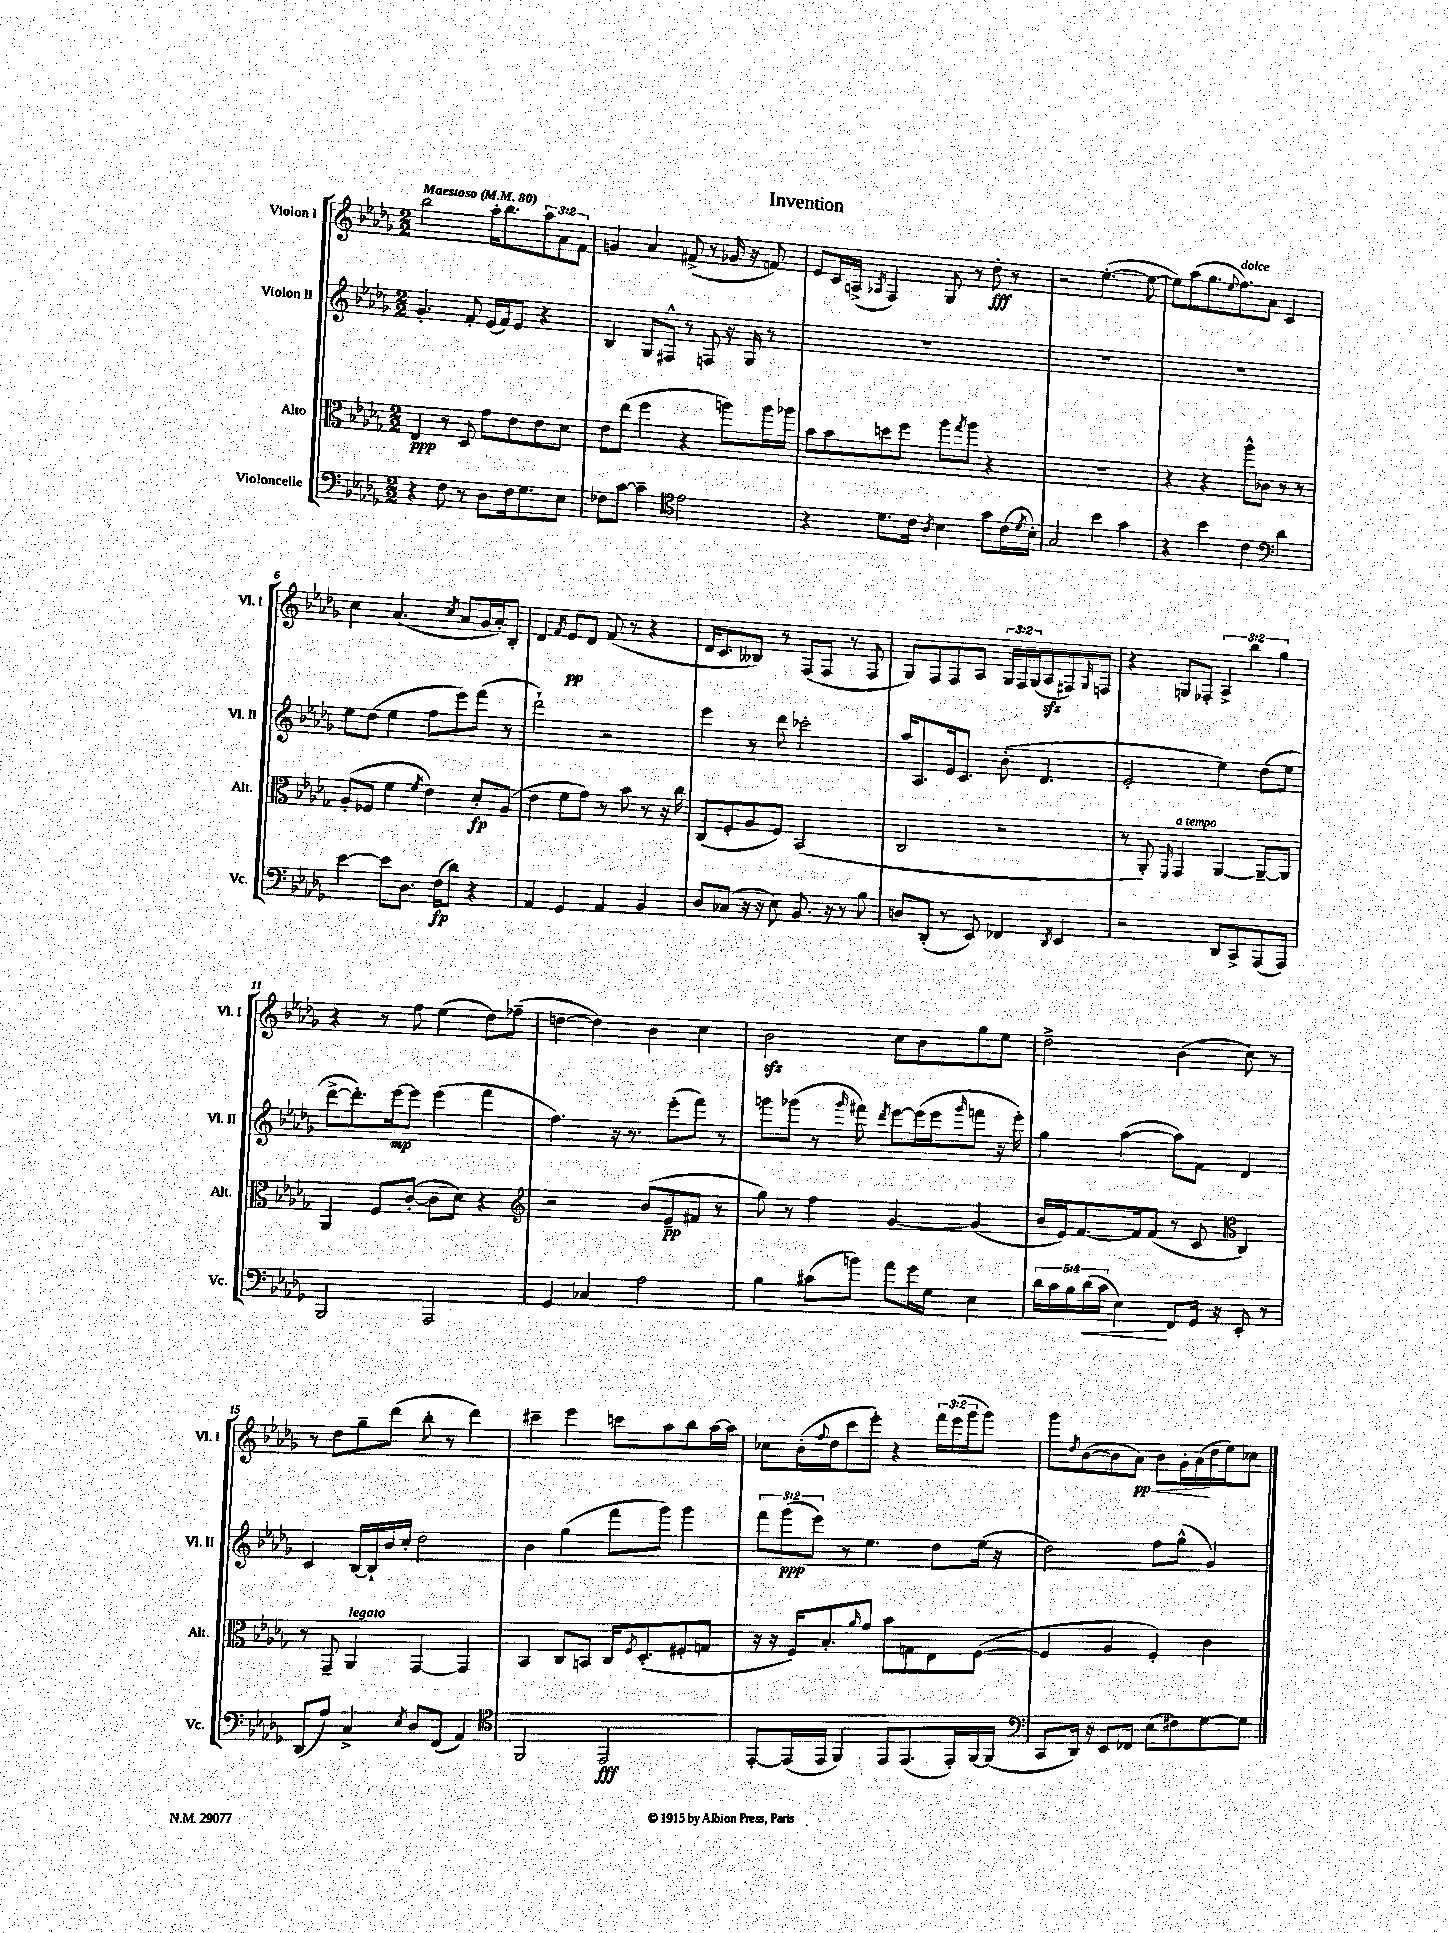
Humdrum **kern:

**kern	**kern	**kern	**kern
*staff4	*staff3	*staff2	*staff1
*clefF4	*clefC3	*clefG2	*clefG2
*k[b-e-a-d-g-]	*k[b-e-a-d-g-]	*k[b-e-a-d-g-]	*k[b-e-a-d-g-]
*M2/2	*M2/2	*M2/2	*M2/2
*MM80	*MM80	*MM80	*MM80
4r	4E-	4.g-'	2bb-
8F	8r	.	.
8r	8D-	8f'	.
8D-	8g-	(16e-	16aa-'
.	.	16f)	8.bb-
16F	8e-	8e-	.
8.G-	.	.	.
.	8e-	4r	12aa-
.	.	.	12a-
8E-	8d-	.	.
.	.	.	12f
=	=	=	=
8F-	8e-	4B-	4g
[8c	(8ee-	.	.
4c~]	4ff	8G-	4a-
.	.	8F#^^	.
*clefC4	*	*	*
2e-	4r	8r	(8f#^
.	.	8F	8r
.	8aa)	16r	16g-
.	.	16G-	16r
.	16aa	8r	8f)
.	16aa-	.	.
=	=	=	=
4r	8b-	1r	8e-
.	8b-	.	16c
.	.	.	(16A^
.	.	.	8qA-
8.d-	8dd	.	4F)
.	8ff	.	.
16c	.	.	.
8qA-	.	.	.
4B-	8aa-	.	8G-
.	8qgg-	.	.
.	8aa-	.	8r
8g-	4r	.	8dd-'
(16c	.	.	8r
8qd-	.	.	.
16B-')	.	.	.
=	=	=	=
2G-	1r	1r	2r
4b-	.	.	([4.ee-'
4g-	.	.	.
.	.	.	8ee-_
=	=	=	=
4r	4r	1r	8ee-])
.	.	.	(8aa-
4b-	4r	.	8.gg-
.	.	.	8qqee-
.	.	.	8.ff)
4c	8aa-^^	.	.
.	8c-	.	8a-
*clefF4	*	*	*
4d-	8r	.	4c
.	8r	.	.
=	=	=	=
[4e-	(8A-'	8ee-	4cc
.	8F-	(8dd-	.
8e-]	4f	4ee-	(4.a-
8.D-	.	.	.
.	8qf	.	.
.	4e-)	8ff	.
(16F	.	.	.
.	.	.	8qcc
8d-)	.	8eee-)	8a-
4r	8d-'	(8fff	16g-
.	.	.	16a-')
.	(8A-	8r	8B-'
=	=	=	=
4AA-	4e-	2ddd-`)	4d-
.	.	.	8qf
4GG-	8f	.	8e-
.	8g-)	.	8d-
4AA-	8r	2r	(8f
.	8b-	.	8r
4BB-	8r	.	4r
.	16r	.	.
.	16cc	.	.
=	=	=	=
8D-	(8C	4eee-	16d-
.	.	.	8.c
(8C-	8F'	.	.
16r	8A-	8r	8B--)
16r	.	.	.
8E-)	8F)	8ddd-	8r
8.BB-	(2BB-	2ccc-'	(8F
.	.	.	8F
16r	.	.	.
8r	.	.	8r
8B-	.	.	8F
=	=	=	=
8D	2C	16aa-	8G-)
.	.	8.A-	.
(8DD-'	.	.	8F
8r	.	16e-	8F
.	.	8.c	.
8EE-)	.	.	8A-
4FF-	2r	(8b-'	24G-
.	.	.	24F
.	.	.	(24G-
.	.	4.d-	8A-
8qDD-	.	.	.
4EE-	.	.	8F#)
.	.	.	16qqG-
.	.	.	8F
=	=	=	=
2r	8r	2e-'	4r
.	8AA-')	.	.
.	16qqFF	.	.
.	4GG-	.	8G
.	.	.	8F-'
8DD-	[4AA-	4ee-)	6A-^
8CC^	.	.	.
.	.	.	6bb-
(8AAA-	8AA-~_	(8dd-	.
.	.	.	6gg-
8AAA-)	8AA-]	8ee-	.
=	=	=	=
2BBB-	4AA-	[8ddd-^	4r
.	.	8.ddd-'])	.
.	8F	.	8r
.	.	[16eee-	.
.	([8c'	8eee-]	8ff
2AAA-	8c]	(4eee-	(4ee-
.	8d-)	.	.
.	4r	4fff	8dd-)
.	.	.	(8ff-~
=	=	=	=
*	*clefG2	*	*
4GG-	2r	4.ff)	[4dd
4C-	.	.	4dd])
.	.	16r	.
.	.	8.r	.
2A-	(8b-	.	4b-
.	8e-~	(8eee-'	.
.	8f#	8fff)	4cc
.	8r	8r	.
=	=	=	=
4B-	8gg-)	8ggg	2b-
.	8r	(8ggg-	.
(8c#	4ff	8r	.
.	.	16qqggg-	.
8b)	.	8fff#)	.
.	.	8qddd-	.
8a-	[4g-	[8eee-	8cc
16g-	.	(16eee-]	8b-
16G-	.	16eee-	.
.	.	16qqggg-	.
4E-	(4g-]	8fff	8gg-
.	.	16r	8ee-
.	.	16eee-')	.
=	=	=	=
20d-	16b-	4gg-	2dd-^
20c	.	.	.
.	16e-)	.	.
20B-	.	.	.
.	[8.f	.	.
(20d-	.	.	.
20c	.	.	.
4E-)	.	([4aa-	.
.	16f]	.	.
.	(8f	.	.
8FF	8r	8aa-])	(4b-
16GG-	8c	8f	.
16r	.	.	.
*	*clefC3	*	*
8EE-'	4C)	4d-	8cc)
8r	.	.	8r
=	=	=	=
(8DD-	8r	4c	8r
8A-)	8GG-~	.	8dd-
4C^	4AA-	[16B-	8gg-~
.	.	16B-`]	.
.	.	16b-	(8ddd-
.	.	16cc'	.
8qE-	.	.	.
8D-	[4GG-	2dd-	8bb-'
(8FF	.	.	8r
4AA-)	4GG-]	.	4ddd-)
=	=	=	=
*clefC4	*	*	*
2FF	4BB-	4b-	4ccc#~
.	8C	(4gg-	4eee-
.	8BB	.	.
2EE-	16C	8fff	8ccc
.	8qF	.	.
.	(8.D-'	.	.
.	.	8ggg-)	8aa-
.	8F#'	4ggg-	8bb-
.	8G	.	[16aa-
.	.	.	16aa-]
=	=	=	=
[8EE-'	16r	12fff	8cc-
.	16r	.	.
.	.	(12ggg-	.
(16EE-]	16F)	.	(16b-'
.	.	12eee-)	.
.	.	.	8qqff
16EE-	8.B-'	.	16dd-
4FF)	.	8r	8ccc
.	16qqa-	.	.
.	8g-	4.ee-	8eee-')
8EE-	8b-	.	4r
(8.EE-	8G	.	.
.	8E-	8dd-	24fff
.	.	.	(24eee-
16EE-')	.	.	.
.	.	.	24ggg-
[16FF	([8F	(16ee-	8ggg-)
(16FF]	.	16r	.
=	=	=	=
*clefF4	*	*	*
8CC	4F]	2dd-)	8ggg-
.	.	.	8qdd-
16DD-)	.	.	([8b-
16r	.	.	.
8EE-	4A-	.	8b-]
8FF-	.	.	8a-)
(8E-	4F')	8ff	8b-
8F#)	.	(8gg-^^	16g-'
.	.	.	(16a-
[8G-	4c	4g-)	16dd-
.	.	.	16ee-)
8G-]	.	.	8cc-
==	==	==	==
*-	*-	*-	*-
